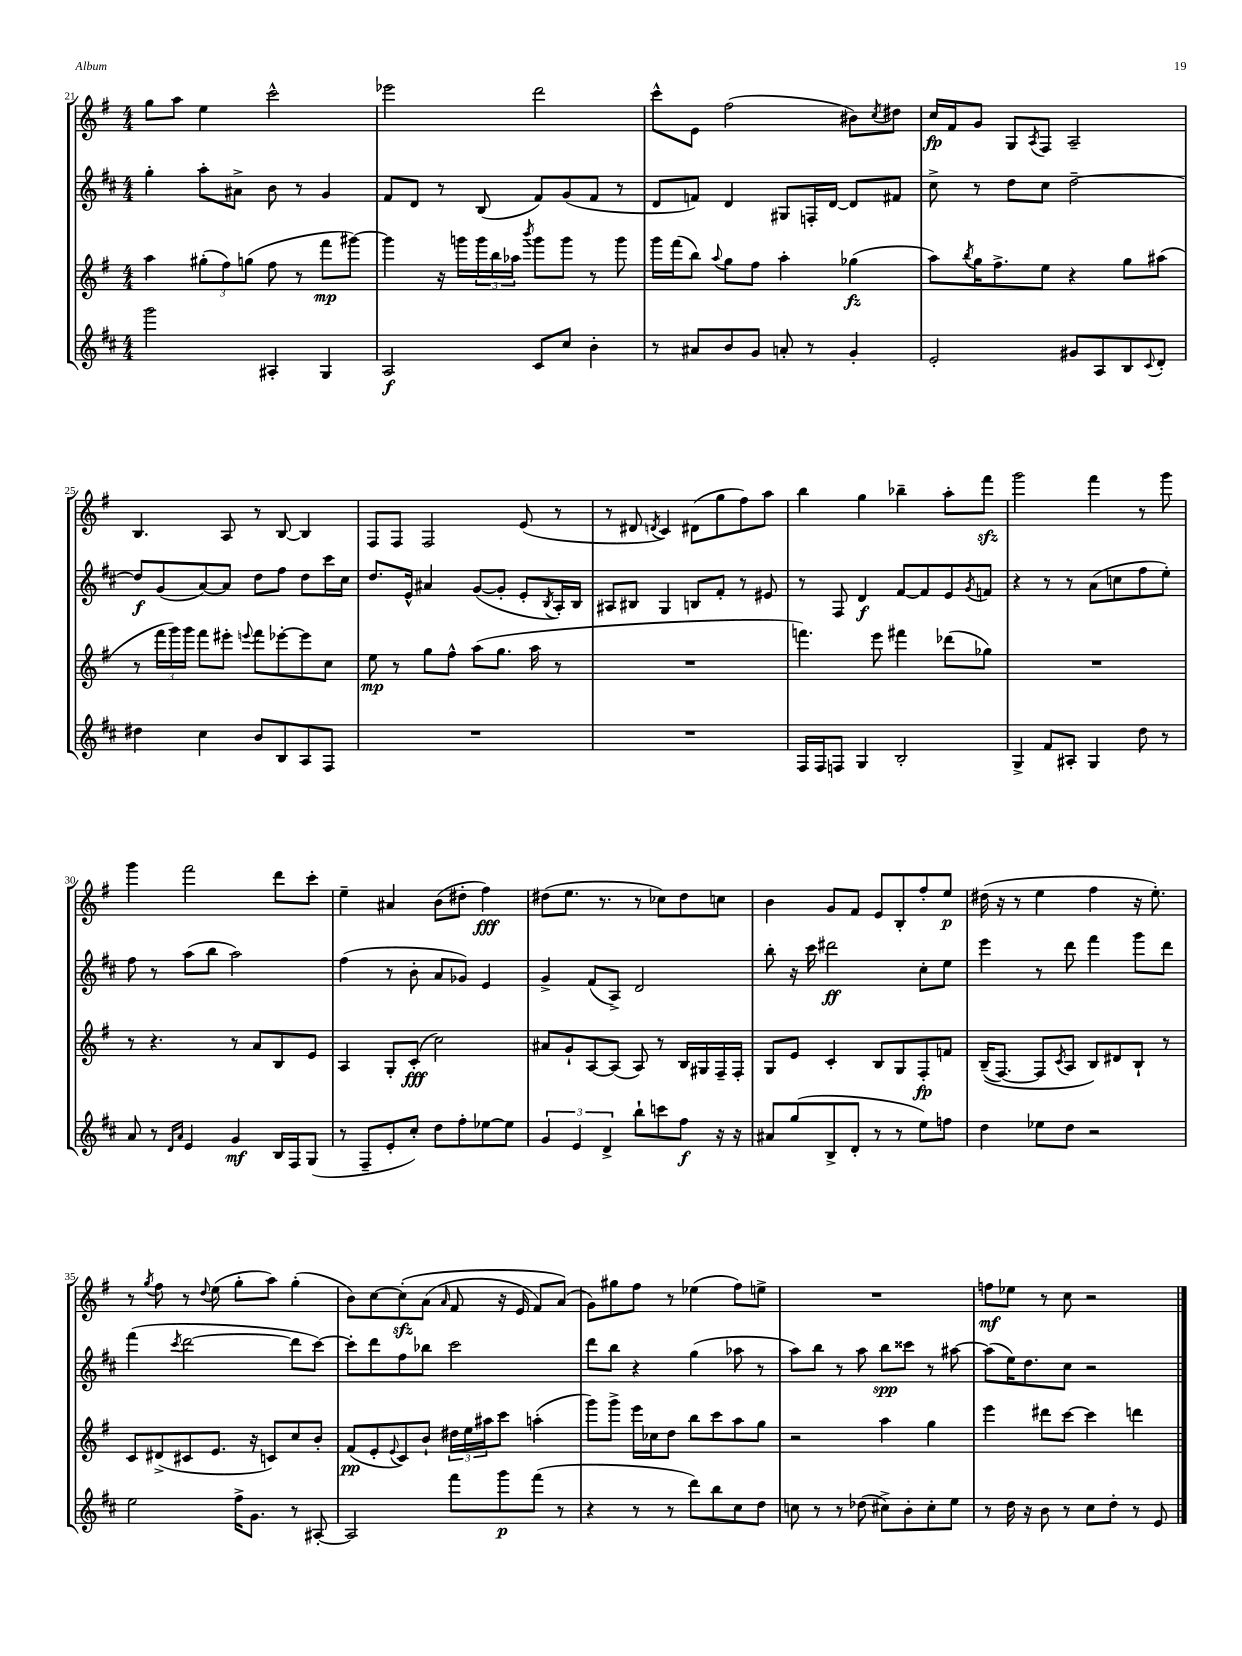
<<
\new StaffGroup <<
\new Staff = "s0" {
    \clef treble \key g \major \numericTimeSignature \time 4/4
    g''8 a''8 e''4 c'''2-^ |
    ees'''2 d'''2 |
    c'''8-^ e'8 fis''2( bis'8) \acciaccatura { c''8 } dis''8 |
    c''16\fp fis'16 g'8 g8 \acciaccatura { a8 } fis8 a2-- |
    b4. a8 r8 b8~ b4 |
    fis8 fis8 fis2 e'8( r8 |
    r8 dis'8 \acciaccatura { d'8 } c'4) dis'8( g''8 fis''8) a''8 |
    b''4 g''4 bes''4-- a''8-. fis'''8\sfz |
    g'''2 fis'''4 r8 g'''8 |
    g'''4 fis'''2 d'''8 c'''8-. |
    e''4-- ais'4 b'8( dis''8-. fis''4\fff) |
    dis''8( e''8. r8. r8 ces''8) dis''8 c''8 |
    b'4 g'8 fis'8 e'8 b8-. fis''8-. e''8\p |
    dis''16( r16 r8 e''4 fis''4 r16 e''8.-.) |
    r8 \acciaccatura { g''8 } fis''8 r8 \appoggiatura { d''8 } e''8( g''8-. a''8) g''4-.( |
    b'8) c''8~ c''8-.\sfz\( a'8( \grace { a'16 } fis'8 r16 e'16 fis'8) a'8(\) |
    g'8) gis''8 fis''8 r8 ees''4( fis''8) e''8-> |
    R1 |
    f''8\mf ees''8 r8 c''8 r2 \bar "|." |
}
\new Staff = "s1" {
    \clef treble \key d \major \numericTimeSignature \time 4/4
    g''4-. a''8-. ais'8-> b'8 r8 g'4 |
    fis'8 d'8 r8 b8( fis'8) g'8( fis'8 r8 |
    d'8 f'8) d'4 gis8 f16-. d'16~ d'8 fis'8 |
    cis''8-> r8 d''8 cis''8 d''2~-- |
    d''8\f g'8( a'8~) a'8 d''8 fis''8 d''8 cis'''16 cis''16 |
    d''8. e'16-^ ais'4 g'8~( g'8-. e'8-. \acciaccatura { b8 } a16-.) b16 |
    ais8 bis8 g4 b8 fis'8-. r8 eis'8 |
    r8 fis8 d'4\f fis'8~ fis'8 e'8 \acciaccatura { g'8 } f'8 |
    r4 r8 r8 a'8( c''8 fis''8 e''8-.) |
    fis''8 r8 a''8( b''8 a''2) |
    fis''4( r8 b'8-. a'8 ges'8) e'4 |
    g'4-> fis'8( a8->) d'2 |
    b''8-. r16 cis'''16 dis'''2\ff cis''8-. e''8 |
    e'''4 r8 d'''8 fis'''4 g'''8 d'''8 |
    fis'''4( \acciaccatura { cis'''8 } d'''2~ d'''8 cis'''8~) |
    cis'''8-. d'''8 fis''8 bes''8 cis'''2 |
    d'''8 b''8 r4 g''4( aes''8 r8 |
    a''8) b''8 r8 a''8 b''8\spp cisis'''8 r8 ais''8~ |
    ais''8( e''16) d''8. cis''8 r2 \bar "|." |
}
\new Staff = "s2" {
    \clef treble \key g \major \numericTimeSignature \time 4/4
    a''4 \tuplet 3/2 { gis''8-.( fis''8) g''8( } fis''8 r8 fis'''8\mp gis'''8~) |
    gis'''4 r16 g'''16 \tuplet 3/2 { g'''16 b''16 aes''16 } \acciaccatura { b'''8 } g'''8 g'''8 r8 g'''8 |
    g'''16 fis'''16( b''8) \appoggiatura { a''8 } g''8 fis''8 a''4-. ges''4\fz( |
    a''8) \acciaccatura { b''8 } g''16 fis''8.-> e''8 r4 g''8 ais''8( |
    r8 \tuplet 3/2 { fis'''16 g'''16) g'''16 } fis'''8 eis'''8-. \appoggiatura { e'''8 } fis'''8 ees'''8~-. ees'''8 c''8 |
    e''8\mp r8 g''8 fis''8-^ a''8( g''8. a''16 r8 |
    R1 |
    f'''4.) e'''8 fis'''4 des'''8( ges''8) |
    R1 |
    r8 r4. r8 a'8 b8 e'8 |
    a4 g8-. c'8-.\fff( c''2) |
    ais'8 g'8-! a8~ a8( a8) r8 b16 gis16 fis16-- fis16-. |
    g8 e'8 c'4-. b8 g8 fis8-.\fp f'8 |
    b16--(\( fis8.~) fis8 \acciaccatura { c'8 } a8 b8\) dis'8 b8-! r8 |
    c'8 dis'8->( cis'8 e'8. r16 c'8) c''8 b'8-. |
    fis'8\pp( e'8-. \appoggiatura { e'8 } c'8) b'8-! \tuplet 3/2 { dis''16 e''16 ais''16 } c'''8 a''4-.( |
    g'''8) g'''8-> e'''16 ces''16 d''8 b''8 c'''8 a''8 g''8 |
    r2 a''4 g''4 |
    e'''4 dis'''8 c'''8~ c'''4 d'''4 \bar "|." |
}
\new Staff = "s3" {
    \clef treble \key d \major \numericTimeSignature \time 4/4
    g'''2 ais4-. g4 |
    a2\f cis'8 cis''8 b'4-. |
    r8 ais'8 b'8 g'8 a'8-. r8 g'4-. |
    e'2-. gis'8 a8 b8 \appoggiatura { cis'8 } d'8-. |
    dis''4 cis''4 b'8 b8 a8 fis8 |
    R1 |
    R1 |
    fis16 fis16 f8 g4 b2-. |
    g4-> fis'8 ais8-. g4 d''8 r8 |
    a'8 r8 \grace { d'16 a'16 } e'4 g'4\mf b16 fis16 g8( |
    r8 fis8-- e'8-. cis''8-.) d''8 fis''8-. ees''8~ ees''8 |
    \tuplet 3/2 { g'4 e'4 d'4-> } b''8-! c'''8 fis''8\f r16 r16 |
    ais'8 g''8( b8-> d'8-. r8 r8 e''8) f''8 |
    d''4 ees''8 d''8 r2 |
    e''2 fis''16-> g'8. r8 ais8~-. |
    ais2 fis'''8 g'''8\p fis'''8( r8 |
    r4 r8 r8 d'''8) b''8 cis''8 d''8 |
    c''8 r8 r8 des''8( cis''8->) b'8-. cis''8-. e''8 |
    r8 d''16 r16 b'8 r8 cis''8 d''8-. r8 e'8 \bar "|." |
}
>>
>>
\layout { \context { \Score currentBarNumber = #21 } }
